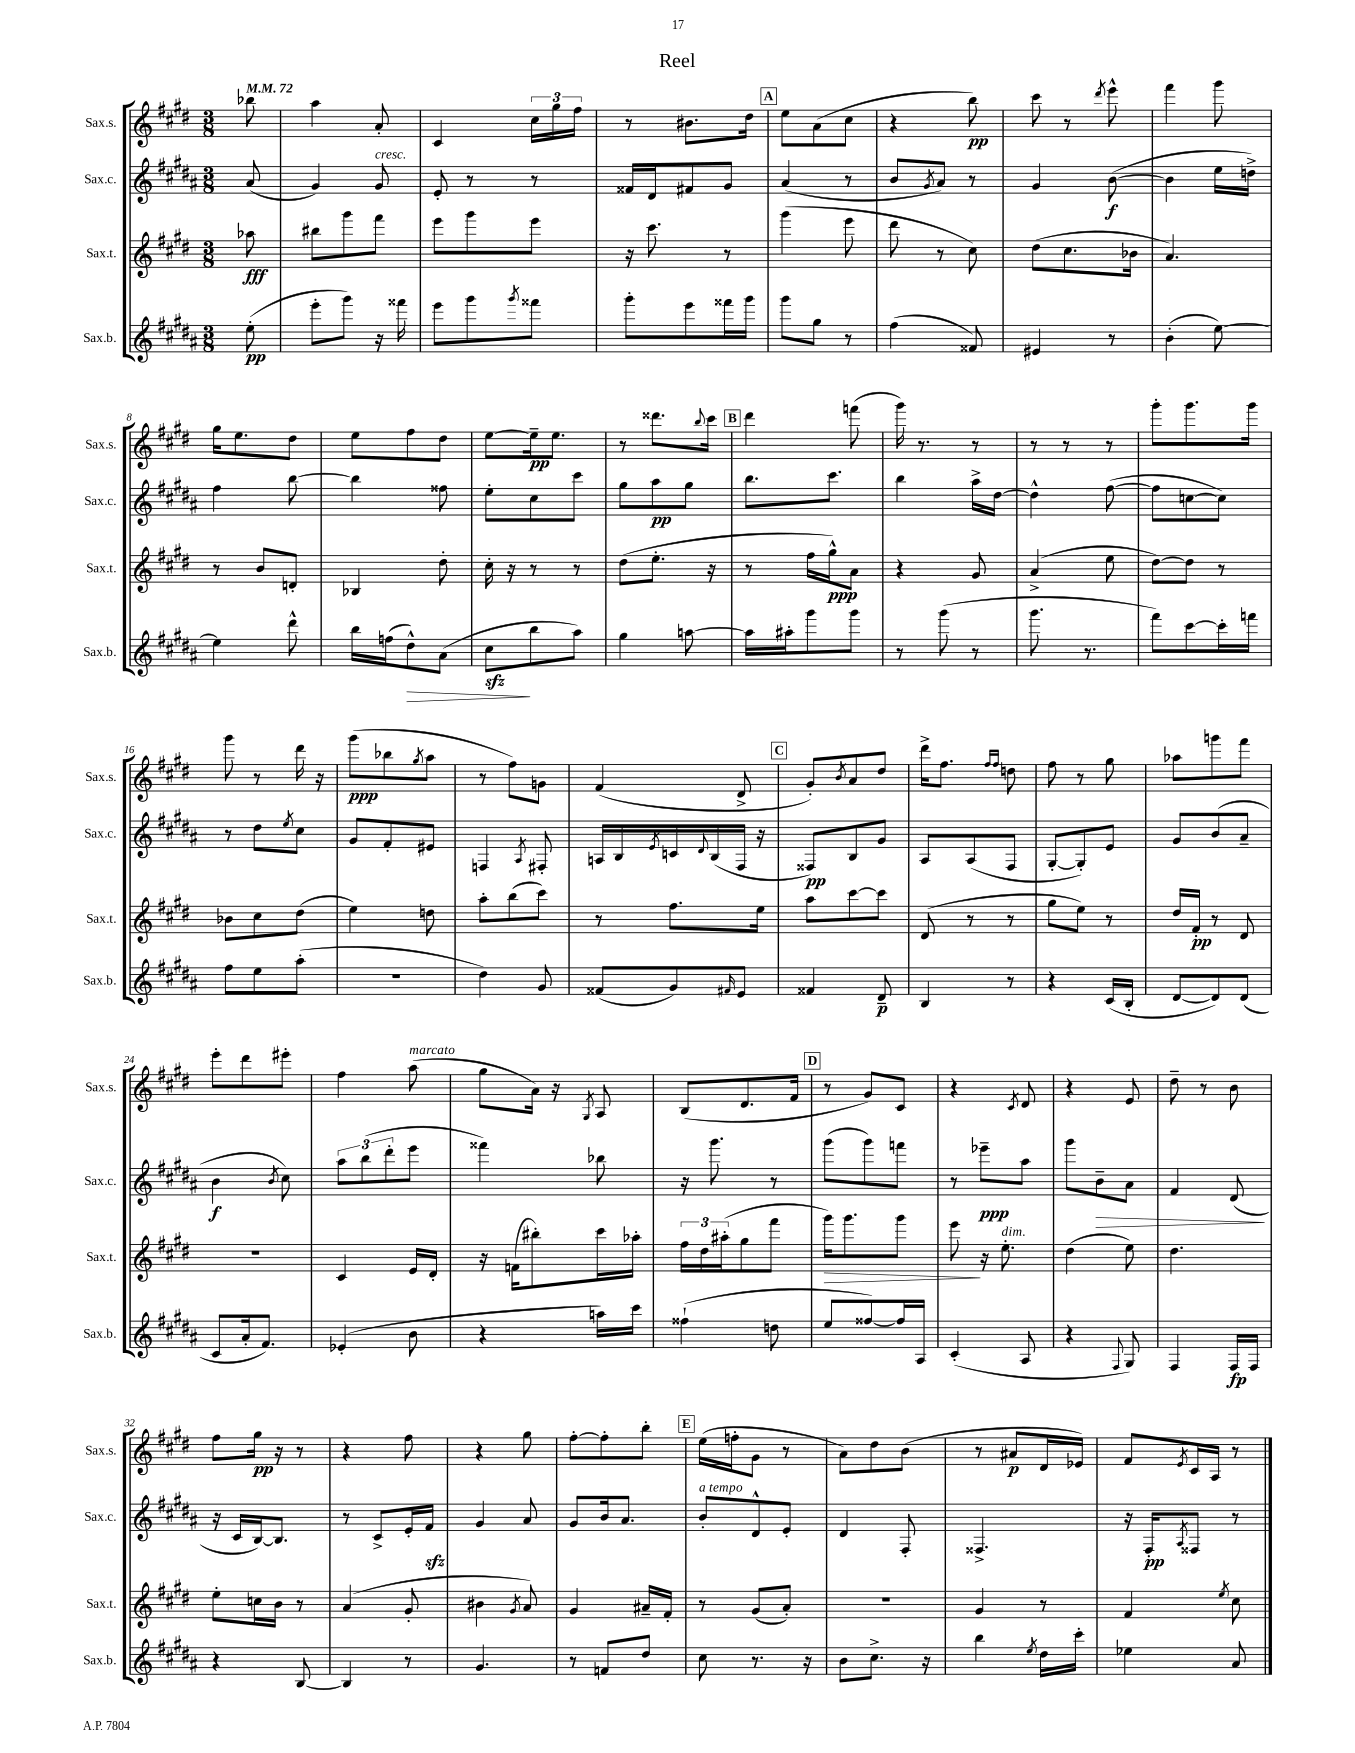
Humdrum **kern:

**kern	**dynam	**kern	**dynam	**kern	**dynam	**kern	**dynam
*part4	*part4	*part3	*part3	*part2	*part2	*part1	*part1
*staff4	*staff4	*staff3	*staff3	*staff2	*staff2	*staff1	*staff1
*I"Sax.b.	*	*I"Sax.t.	*	*I"Sax.c.	*	*I"Sax.s.	*
*I'Sax.b.	*	*I'Sax.t.	*	*I'Sax.c.	*	*I'Sax.s.	*
*clefG2	*	*clefG2	*	*clefG2	*	*clefG2	*
*k[f#c#g#d#a#]	*	*k[f#c#g#d#]	*	*k[f#c#g#d#a#]	*	*k[f#c#g#d#]	*
*M3/8	*	*M3/8	*	*M3/8	*	*M3/8	*
*MM72	*	*MM72	*	*MM72	*	*MM72	*
=	=	=	=	=	=	=	=
(8ee'\	pp	8aa-X\	fff	(8a#/	.	8bb-X\	.
=1	=1	=1	=1	=1	=1	=1	=1
8eee'\L	.	8bb#X\L	.	4g#/)	.	4aa\	.
8ggg#\J)	.	8ggg#\	.	.	.	.	.
!	!	!	!	!LO:TX:a:i:t=cresc.	!	!	!
16r	.	8fff#\J	.	8g#/	.	8a'/	.
16fff##X\	.	.	.	.	.	.	.
=2	=2	=2	=2	=2	=2	=2	=2
8eee\L	.	8eee\L	.	8e'/	.	4c#/	.
8ggg#\	.	8ggg#\	.	8r	.	.	.
8qggg#/	.	.	.	.	.	.	.
8fff##X\J	.	8eee\J	.	8r	.	24cc#\LL	.
.	.	.	.	.	.	24gg#\	.
.	.	.	.	.	.	24ff#\JJ	.
=3	=3	=3	=3	=3	=3	=3	=3
8ggg#'\L	.	16r	.	16f##X/LL	.	8r	.
.	.	8.ccc#\	.	16d#/J	.	.	.
8eee\	.	.	.	8f#X/	.	8.b#X\L	.
16fff##X\L	.	8r	.	8g#/J	.	.	.
16ggg#\JJ	.	.	.	.	.	16dd#\Jk	.
!!LO:REH:place=s1:t=A
=4	=4	=4	=4	=4	=4	=4	=4
8ggg#\L	.	(4ggg#\	.	(4a#/	.	8ee\L	.
8gg#\J	.	.	.	.	.	(8a\	.
8r	.	8eee\	.	8r	.	8cc#\J	.
=5	=5	=5	=5	=5	=5	=5	=5
(4ff#\	.	8ddd#\	.	8b/L	.	4r	.
.	.	.	.	8qg#/	.	.	.
.	.	8r	.	8a#/J)	.	.	.
8f##X/)	.	8cc#\)	.	8r	.	8bb\)	pp
=6	=6	=6	=6	=6	=6	=6	=6
4e#X/	.	(8dd#\L	.	4g#/	.	8ccc#\	.
.	.	8.cc#\	.	.	.	8r	.
.	.	.	.	.	.	8qddd#/	.
8r	.	.	.	([8b\	f	8eee^^\	.
.	.	16b-X\Jk	.	.	.	.	.
=7	=7	=7	=7	=7	=7	=7	=7
(4b'\	.	4.a/)	.	4b\]	.	4fff#\	.
[8ee\)	.	.	.	16ee\LL	.	8ggg#\	.
.	.	.	.	16ddn^\JJ)	.	.	.
!!LO:LB:g=z
=8	=8	=8	=8	=8	=8	=8	=8
4ee\]	.	8r	.	4ff#\	.	16gg#\KL	.
.	.	.	.	.	.	8.ee\	.
.	.	8b/L	.	.	.	.	.
8ddd#^^\	.	8dn'/J	.	[8bb\	.	8dd#\J	.
=9	=9	=9	=9	=9	=9	=9	=9
16bb\LL	.	4B-X/	.	4bb\]	.	8ee\L	.
(16ffn\J	.	.	.	.	.	.	.
!	!LO:HP:b	!	!	!	!	!	!
8dd#^^\)	>	.	.	.	.	8ff#\	.
(8a#\J	.	8dd#'\	.	8ff##X\	.	8dd#\J	.
=10	=10	=10	=10	=10	=10	=10	=10
8cc#zz\L	.	16cc#'\	.	8ee'\L	.	[8ee\L	.
.	.	16r	.	.	.	.	.
8bb\	]	8r	.	8cc#\	.	16ee~\k]	pp
.	.	.	.	.	.	8.ee\J	.
8aa#\J)	.	8r	.	8ccc#\J	.	.	.
=11	=11	=11	=11	=11	=11	=11	=11
4gg#\	.	(8dd#\L	.	8gg#\L	.	8r	.
.	.	8.ee'\J	.	8aa#\	pp	8.ddd##X\L	.
[8aan\	.	.	.	8gg#\J	.	.	.
.	.	.	.	.	.	8qqbb/	.
.	.	16r	.	.	.	16ccc#\Jk	.
!!LO:REH:place=s1:t=B
=12	=12	=12	=12	=12	=12	=12	=12
16aa\LL]	.	8r	.	8.bb\L	.	4ddd#\	.
16aa#X'\J	.	.	.	.	.	.	.
8ggg#\	.	16ff#\LL	.	.	.	.	.
.	.	16gg#^^\J)	ppp	8.ccc#\J	.	.	.
8ggg#\J	.	8a\J	.	.	.	(8fffn\	.
=13	=13	=13	=13	=13	=13	=13	=13
8r	.	4r	.	4bb\	.	16ggg#\)	.
.	.	.	.	.	.	8.r	.
(8ggg#\	.	.	.	.	.	.	.
8r	.	8g#/	.	16aa#^\LL	.	8r	.
.	.	.	.	[16dd#\JJ	.	.	.
=14	=14	=14	=14	=14	=14	=14	=14
8.ggg#\	.	(4a^/	.	4dd#^^\]	.	8r	.
.	.	.	.	.	.	8r	.
8.r	.	.	.	.	.	.	.
.	.	8ee\	.	([8ff#\	.	8r	.
=15	=15	=15	=15	=15	=15	=15	=15
8fff#\L)	.	[8dd#\L)	.	8ff#\L]	.	8ggg#'\L	.
[8ccc#\	.	8dd#\J]	.	[8ccn\	.	8.ggg#\	.
16ccc#'\L]	.	8r	.	8cc\J])	.	.	.
16fffn\JJ	.	.	.	.	.	16ggg#\Jk	.
!!LO:LB:g=z
=16	=16	=16	=16	=16	=16	=16	=16
8ff#\L	.	8b-X\L	.	8r	.	8ggg#\	.
8ee\	.	8cc#\	.	8dd#\L	.	8r	.
.	.	.	.	8qee/	.	.	.
(8aa#'\J	.	(8dd#\J	.	8cc#\J	.	16ddd#\	.
.	.	.	.	.	.	16r	.
=17	=17	=17	=17	=17	=17	=17	=17
4.r	.	4ee\)	.	8g#/L	.	(8ggg#\L	ppp
.	.	.	.	8f#'/	.	8bb-X\	.
.	.	.	.	.	.	8qgg#/	.
.	.	8ddn\	.	8e#X/J	.	8aa\J	.
=18	=18	=18	=18	=18	=18	=18	=18
4dd#\)	.	8aa'\L	.	4Fn/	.	8r	.
.	.	(8bb\	.	.	.	8ff#\L)	.
.	.	.	.	8qA#/	.	.	.
8g#/	.	8ccc#\J)	.	8F#X'/	.	8gn\J	.
=19	=19	=19	=19	=19	=19	=19	=19
(8f##X/L	.	8r	.	16An/LL	.	(4f#/	.
.	.	.	.	16B/	.	.	.
.	.	.	.	8qe/	.	.	.
8g#/)	.	8.ff#\L	.	16cn/	.	.	.
.	.	.	.	8qqd#/	.	.	.
.	.	.	.	(16B/	.	.	.
16qqf#X/	.	.	.	.	.	.	.
8e/J	.	.	.	16F#/JJ	.	8d#^/	.
.	.	16ee\Jk	.	16r	.	.	.
!!LO:REH:place=s1:t=C
=20	=20	=20	=20	=20	=20	=20	=20
4f##X/	.	8aa\L	.	8F##X/L)	pp	8g#'/L)	.
.	.	.	.	.	.	8qb/	.
.	.	[8ccc#\	.	8B/	.	8a/	.
8d#~/	p	8ccc#\J]	.	8g#/J	.	8dd#/J	.
=21	=21	=21	=21	=21	=21	=21	=21
4B/	.	(8d#/	.	8A#/L	.	16ddd#^\KL	.
.	.	.	.	.	.	8.ff#\J	.
.	.	8r	.	(8A#/	.	.	.
.	.	.	.	.	.	16qqff#/LL	.
.	.	.	.	.	.	16qqff#/JJ	.
8r	.	8r	.	8F#/J	.	8ddn\	.
=22	=22	=22	=22	=22	=22	=22	=22
4r	.	8gg#\L	.	[8G#'/L	.	8ff#\	.
.	.	8ee\J)	.	8G#'/])	.	8r	.
(16c#/LL	.	8r	.	8e/J	.	8gg#\	.
16B'/JJ	.	.	.	.	.	.	.
=23	=23	=23	=23	=23	=23	=23	=23
[8d#/L	.	16dd#/LL	.	8g#/L	.	8aa-X\L	.
.	.	16f#'/JJ	pp	.	.	.	.
8d#/])	.	8r	.	(8b/	.	8gggn\	.
(8d#/J	.	8d#/	.	8a#~/J	.	8fff#\J	.
!!LO:LB:g=z
=24	=24	=24	=24	=24	=24	=24	=24
8c#/L	.	4.r	.	4b\	f	8eee'\L	.
16a#'/k	.	.	.	.	.	8ddd#\	.
8.f#/J)	.	.	.	.	.	.	.
.	.	.	.	8qb/	.	.	.
.	.	.	.	8cc#\)	.	8eee#X'\J	.
=25	=25	=25	=25	=25	=25	=25	=25
(4e-X'/	.	4c#/	.	12aa#\L	.	4ff#\	.
.	.	.	.	(12bb\	.	.	.
.	.	.	.	12ddd#'\	.	.	.
!	!	!	!	!	!	!LO:TX:a:i:t=marcato	!
8b\	.	16e/LL	.	8eee\J	.	(8aa\	.
.	.	16d#'/JJ	.	.	.	.	.
=26	=26	=26	=26	=26	=26	=26	=26
4r	.	16r	.	4fff##X\)	.	8gg#\L	.
.	.	(16fn\KL	.	.	.	.	.
.	.	8bb#X'\)	.	.	.	16a\Jk)	.
.	.	.	.	.	.	16r	.
.	.	.	.	.	.	8qG#/	.
16aan\LL)	.	16ccc#\L	.	8bb-X\	.	8A/	.
16ccc#\JJ	.	16aa-X'\JJ	.	.	.	.	.
=27	=27	=27	=27	=27	=27	=27	=27
(4ff##X`\	.	24ff#\LL	.	16r	.	(8B/L	.
.	.	24dd#\	.	.	.	.	.
.	.	.	.	8.ggg#\	.	.	.
.	.	(24aa#X'\J	.	.	.	.	.
.	.	8gg#\	.	.	.	8.d#/	.
8ddn\	.	8fff#\J	.	8r	.	.	.
.	.	.	.	.	.	16f#/Jk	.
!!LO:REH:place=s1:t=D
=28	=28	=28	=28	=28	=28	=28	=28
!	!	!	!LO:HP:b	!	!	!	!
8ee/L	.	16ggg#\KL)	>	(8ggg#\L	.	8r	.
.	.	8.ggg#\	.	.	.	.	.
[8ff##X/)	.	.	.	8ggg#\)	.	8g#/L)	.
16ff##/L]	.	8ggg#\J	.	8fffn\J	.	8c#/J	.
16A#/JJ	.	.	.	.	.	.	.
=29	=29	=29	=29	=29	=29	=29	=29
(4c#'/	.	8eee\	.	8r	.	4r	.
.	.	16r	]	8eee-X~\L	ppp	.	.
!	!	!LO:TX:a:i:t=dim.	!	!	!	!	!
.	.	8.ee'\	.	.	.	.	.
.	.	.	.	.	.	8qc#/	.
8A#/	.	.	.	8aa#\J	.	8d#/	.
=30	=30	=30	=30	=30	=30	=30	=30
4r	.	(4dd#\	.	8ggg#\L	.	4r	.
!	!	!	!	!	!LO:HP:b	!	!
.	.	.	.	8b~\	>	.	.
8qqF#/	.	.	.	.	.	.	.
8G#/)	.	8ee\)	.	8a#\J	.	8e/	.
=31	=31	=31	=31	=31	=31	=31	=31
4F#/	.	4.dd#\	.	4f#/	.	8dd#~\	.
.	.	.	.	.	.	8r	.
16F#/LL	fp	.	.	(8d#/	.	8b\	.
16F#/JJ	.	.	.	.	.	.	.
.	.	.	.	.	]	.	.
!!LO:LB:g=z
=32	=32	=32	=32	=32	=32	=32	=32
4r	.	8ee'\L	.	16r	.	8ff#\L	.
.	.	.	.	16c#/LL	.	.	.
.	.	16ccn\L	.	[16B/J)	.	16gg#\Jk	pp
.	.	16b\JJ	.	8.B/J]	.	16r	.
[8B/	.	8r	.	.	.	8r	.
=33	=33	=33	=33	=33	=33	=33	=33
4B/]	.	(4a/	.	8r	.	4r	.
.	.	.	.	8c#^/L	.	.	.
8r	.	8g#'/	.	16e'/L	.	8ff#\	.
.	.	.	.	16f#zz/JJ	.	.	.
=34	=34	=34	=34	=34	=34	=34	=34
4.g#/	.	4b#X\	.	4g#/	.	4r	.
.	.	8qg#/	.	.	.	.	.
.	.	8a/)	.	8a#/	.	8gg#\	.
=35	=35	=35	=35	=35	=35	=35	=35
8r	.	4g#/	.	8g#/L	.	[8ff#'\L	.
8fn/L	.	.	.	16b/k	.	8ff#'\]	.
.	.	.	.	8.a#/J	.	.	.
8dd#/J	.	16a#X~/LL	.	.	.	8bb'\J	.
.	.	16f#'/JJ	.	.	.	.	.
!!LO:REH:place=s1:t=E
=36	=36	=36	=36	=36	=36	=36	=36
!	!	!	!	!LO:TX:a:i:t=a tempo	!	!	!
8cc#\	.	8r	.	8b'/L	.	(16ee\LL	.
.	.	.	.	.	.	16ffn'\J	.
8.r	.	(8g#/L	.	8d#^^/	.	8g#\J	.
.	.	8a'/J)	.	8e'/J	.	8r	.
16r	.	.	.	.	.	.	.
=37	=37	=37	=37	=37	=37	=37	=37
8b\L	.	4.r	.	4d#/	.	8a\L)	.
8.cc#^\J	.	.	.	.	.	8dd#\	.
.	.	.	.	8F#'/	.	(8b\J	.
16r	.	.	.	.	.	.	.
=38	=38	=38	=38	=38	=38	=38	=38
4bb\	.	4g#/	.	4.F##X^/	.	8r	.
.	.	.	.	.	.	8a#X/L	p
8qee/	.	.	.	.	.	.	.
16dd#\LL	.	8r	.	.	.	16d#/L	.
16ccc#'\JJ	.	.	.	.	.	16e-X/JJ)	.
=39	=39	=39	=39	=39	=39	=39	=39
4ee-X\	.	4f#/	.	16r	.	8f#/L	.
.	.	.	.	16F#'/KL	pp	.	.
.	.	.	.	8qA#/	.	8qe/	.
.	.	.	.	8F##X/J	.	16c#/L	.
.	.	.	.	.	.	16A/JJ	.
.	.	8qee/	.	.	.	.	.
8a#/	.	8cc#\	.	8r	.	8r	.
==	==	==	==	==	==	==	==
*-	*-	*-	*-	*-	*-	*-	*-
